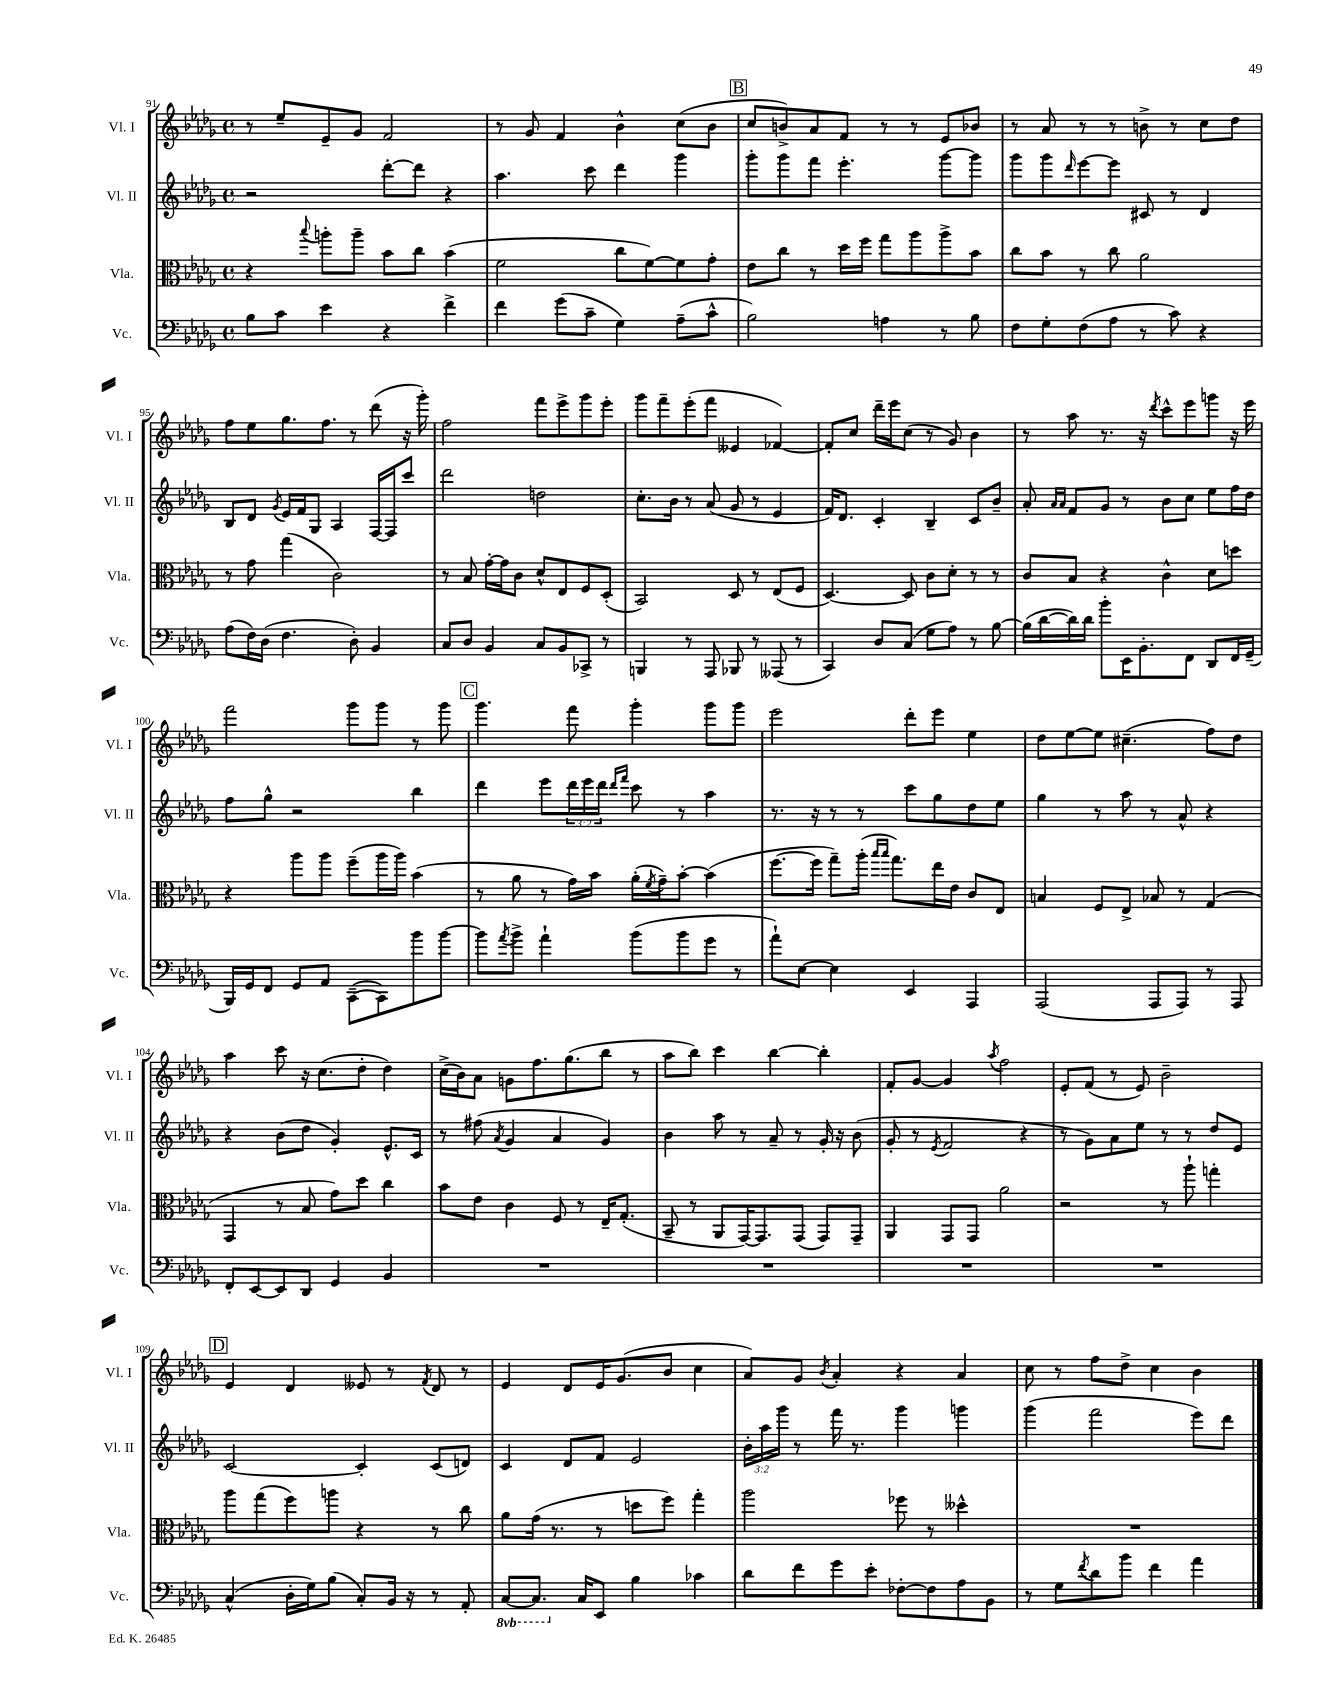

**kern	**kern	**kern	**kern
*part4	*part3	*part2	*part1
*staff4	*staff3	*staff2	*staff1
*I"Vc.	*I"Vla.	*I"Vl. II	*I"Vl. I
*I'Vc.	*I'Vla.	*I'Vl. II	*I'Vl. I
*clefF4	*clefC3	*clefG2	*clefG2
*k[b-e-a-d-g-]	*k[b-e-a-d-g-]	*k[b-e-a-d-g-]	*k[b-e-a-d-g-]
*M4/4	*M4/4	*M4/4	*M4/4
*met(c)	*met(c)	*met(c)	*met(c)
=91	=91	=91	=91
8B-\L	4r	2r	8r
8c\J	.	.	8ee-~/L
.	8qqbb-/	.	.
4e-\	8aan'\L	.	8e-~/
.	8aa~\J	.	8g-/J
4r	8b-\L	[8ddd-'\L	2f/
.	8cc\J	8ddd-\J]	.
4f^\	(4b-\	4r	.
=92	=92	=92	=92
4f\	2f\	4.aa-\	8r
.	.	.	8g-/
(8g-\L	.	.	4f/
8c~\J	.	8ccc\	.
4G-\)	8cc\L	4ddd-\	4b-^^\
.	[8f\)	.	.
(8A-~\L	8f\]	4ggg-\	(8cc\L
8c^^\J	8g-'\J	.	8b-\J
!!LO:REH:place=s1:t=B
=93	=93	=93	=93
2B-\)	8e-\L	8ggg-'\L	8cc/L
.	8cc\J	8ggg-\	8bn^/)
.	8r	8fff\J	8a-/
.	16dd-\LL	4.eee-'\	8f/J
.	16ff\JJ	.	.
4An\	8gg-\L	.	8r
.	8aa-\	.	8r
8r	8aa-^\	[8ggg-\L	8e-/L
8B-\	8b-\J	8ggg-\J]	8b-X/J
=94	=94	=94	=94
8F\L	8cc\L	8ggg-\L	8r
8G-'\	8b-\J	8ggg-\	8a-/
.	.	16qqddd-/	.
(8F\	8r	[8eee-\	8r
8A-\J	8cc\	8eee-\J]	8r
8r	2a-\	8c#X/	8bn^\
8c\)	.	8r	8r
4r	.	4d-/	8cc\L
.	.	.	8dd-\J
!!LO:LB:g=z
=95	=95	=95	=95
(8A-\L	8r	8B-/L	8ff\L
16F\L)	8g-\	8d-/J	8ee-\
(16D-\JJ	.	.	.
.	.	8qg-/	.
4.F\	(4gg-\	16e-/LL	8.gg-\
.	.	16f/J	.
.	.	8G-/J	.
.	.	.	8.ff\J
.	2c\)	4A-/	.
8D-'\)	.	.	8r
4BB-/	.	[16F/LL	(8ddd-\
.	.	16F/J]	.
.	.	8ccc/J	16r
.	.	.	16ggg-'\)
=96	=96	=96	=96
8C/L	8r	2ddd-\	2ff\
8D-/J	8B-/	.	.
4BB-/	[16g-'\LL	.	.
.	16g-\J]	.	.
.	8c\J	.	.
8C/L	8d-^^/L	2ddn\	8fff\L
8BB-/	8E-/	.	8eee-^\
8CC-X^/J	8F/	.	8ggg-\
8r	(8D-'/J	.	8eee-'\J
=97	=97	=97	=97
4BBBn/	2BB-/)	8.cc'\L	8ggg-\L
.	.	.	8fff~\
.	.	16b-\Jk	.
8r	.	8r	(8eee-'\
8AAA-/	.	(8a-/	8fff\J
8BBB-X/	8D-/	8g-/	4e--X/
8r	8r	8r	.
(8AAA--X/	(8E-/L	4e-/	[4f-X/)
8r	8F/J	.	.
=98	=98	=98	=98
4CC/)	[4.D-/)	16f/KL)	8f-'/L]
.	.	8.d-/J	.
.	.	.	8cc/J
8D-/L	.	4c'/	16ddd-~\LL
.	.	.	16eee-\J
(8C/J	8D-/]	.	(8cc\J
8G-\L	8c\L	4B-~/	8r
8A-\J)	8d-'\J	.	8g-/)
8r	8r	8c/L	4b-\
[8B-\	8r	8b-~/J	.
=99	=99	=99	=99
(16B-\LL]	8c/L	8a-'/	8r
[16d-\	.	.	.
.	.	16qqa-/LL	.
.	.	16qqa-/JJ	.
16d-\])	8B-/J	8f/L	8aa-\
16d-\JJ	.	.	.
8b-'\L	4r	8g-/J	8.r
16EE-\K	.	8r	.
8.BB-'\	.	.	16r
.	.	.	8qddd-/
.	4c^^\	8b-\L	8ccc^^\L
8FF\J	.	8cc\J	8eee-\
8DD-/L	8d-\L	8ee-\L	8gggn\J
16FF/L	8ddn\J	16ff\L	16r
(16GG-~/JJ	.	16dd-\JJ	16eee-\
!!LO:LB:g=z
=100	=100	=100	=100
16BBB-/LL)	4r	8ff\L	2fff\
16GG-/J	.	.	.
8FF/J	.	8gg-^^\J	.
8GG-/L	8aa-\L	2r	.
8AA-/J	8aa-\J	.	.
([8CC~\L	(8ff~\L	.	8ggg-\L
8CC\])	16aa-\L	.	8ggg-\J
.	16aa-\JJ)	.	.
8b-\	(4b-\	4bb-\	8r
[8b-\J	.	.	8ggg-\
!!LO:REH:place=s1:t=C
=101	=101	=101	=101
8b-\L]	8r	4ddd-\	4.ggg-\
8qa-/	.	.	.
8b-^\J	8a-\	.	.
4a-`\	8r	8eee-\L	.
.	16g-\LL)	24ddd-\L	8fff\
.	.	24eee-\	.
.	16b-\JJ	.	.
.	.	24ddd-\JJ	.
.	.	16qqddd-/LL	.
.	.	16qqfff/JJ	.
(8b-\L	(16a-'\LL	8ccc\	4ggg-'\
.	8qf/	.	.
.	16g-~\J)	.	.
8b-\	[8b-'\J	8r	.
8g-\J	(4b-\]	4aa-\	8ggg-\L
8r	.	.	8ggg-\J
=102	=102	=102	=102
8a-`\L)	[8.ff\L	8.r	2eee-\
[8E-\J	.	.	.
.	16ff\Jk]	16r	.
4E-\]	8gg-~\L)	8r	.
.	(16aa-'\Jk	8r	.
.	16qqbb-/LL	.	.
.	16qqbb-/JJ	.	.
.	8.gg-\L)	.	.
4EE-/	.	8ccc\L	8ddd-'\L
.	16ee-\L	8gg-\	8eee-\J
.	16e-\JJ	.	.
4AAA-/	8c/L	8dd-\	4ee-\
.	8E-/J	8ee-\J	.
=103	=103	=103	=103
(2AAA-/	4Bn/	4gg-\	8dd-\L
.	.	.	[8ee-\
.	8F/L	8r	8ee-\J]
.	8E-^/J	8aa-\	(4.cc#X~\
8AAA-/L	8B-X/	8r	.
8AAA-/J)	8r	8a-^^/	.
8r	(4G-/	4r	8ff\L)
8AAA-/	.	.	8dd-\J
!!LO:LB:g=z
=104	=104	=104	=104
8FF'/L	4GG-/	4r	4aa-\
[8EE-/	.	.	.
8EE-/]	8r	(8b-\L	8ccc\
8DD-/J	8B-/	8dd-\J	16r
.	.	.	(8.cc\L
4GG-/	8g-\L)	4g-'/)	.
.	8dd-\J	.	8dd-'\J
4BB-/	4cc\	8.e-^^/L	4dd-\)
.	.	16c/Jk	.
=105	=105	=105	=105
1r	8b-\L	8r	(16cc^\LL
.	.	.	16b-\J)
.	8e-\J	(8ff#X\	8a-\J
.	.	8qa-/	.
.	4c\	4g-/	8gn\L
.	.	.	8.ff\
.	8F/	4a-/	.
.	.	.	(8.gg-\
.	8r	.	.
.	16E-~/KL	4g-/)	8bb-\J
.	(8.G-'/J	.	.
.	.	.	8r
=106	=106	=106	=106
1r	8BB-~/	4b-\	8aa-\L
.	8r	.	8bb-\J)
.	8AA-/L	8aa-\	4ccc\
.	[16GG-/K)	8r	.
.	8.GG-/]	.	.
.	.	8a-~/	[4bb-\
.	(8GG-/J	8r	.
.	8GG-/L)	16g-'/	4bb-'\]
.	.	16r	.
.	8GG-~/J	(8b-\	.
=107	=107	=107	=107
1r	4AA-/	8g-'/	8f'/L
.	.	8r	[8g-/J
.	.	8qe-/	.
.	8GG-/L	2f/	4g-/]
.	8GG-/J	.	.
.	.	.	8qaa-/
.	2a-\	.	2ff\
.	.	4r	.
=108	=108	=108	=108
1r	2r	8r	8e-'/L
.	.	8g-\L)	(8f/J
.	.	8a-\	8r
.	.	8ee-\J	8e-/)
.	8r	8r	2b-~\
.	8aa-`\	8r	.
.	4ggn'\	8dd-/L	.
.	.	8e-/J	.
!!LO:LB:g=z
!!LO:REH:place=s1:t=D
=109	=109	=109	=109
(4C^^/	8aa-\L	[2c/	4e-/
.	(8gg-\	.	.
16D-'\LL	8ff\)	.	4d-/
16G-\J)	.	.	.
(8B-\J	8aan\J	.	.
8C'/L)	4r	4c'/]	8e--X/
16BB-/Jk	.	.	8r
16r	.	.	.
.	.	.	8qf/
8r	8r	(8c/L	8d-/
8AA-'/	8cc\	8dn/J)	8r
=110	=110	=110	=110
*8ba	*	*	*
[8CC/L	8a-\L	4c/	4e-/
8.CC/J]	(16g-\Jk	.	.
.	8.r	.	.
.	.	8d-/L	8d-/L
*X8ba	*	*	*
16C/KL	.	.	.
8EE-/J	8r	8f/J	16e-/K
.	.	.	(8.g-/
4B-\	8ddn\L	2e-/	.
.	8ff\J)	.	8b-/J
4c-X\	4gg-'\	.	4cc\
=111	=111	=111	=111
8d-\L	2aa-\	24b-'\LL	8a-/L)
.	.	24aa-\	.
.	.	24ggg-\JJ	.
8f\	.	8r	8g-/J
.	.	.	8qb-/
8g-\	.	16fff\	4a-'/
.	.	8.r	.
8e-'\J	.	.	.
[8F-X'\L	8ff-X\	4ggg-\	4r
8F-\]	8r	.	.
8A-\	4dd--X^^\	4gggn\	4a-/
8BB-\J	.	.	.
=112	=112	=112	=112
8r	1r	(4ggg-\	8cc\
8G-\L	.	.	8r
8qf/	.	.	.
8d-\	.	2fff\	8ff\L
8b-\J	.	.	8dd-^\J
4f\	.	.	4cc\
4a-\	.	8eee-\L)	4b-\
.	.	8ddd-\J	.
==	==	==	==
*-	*-	*-	*-
